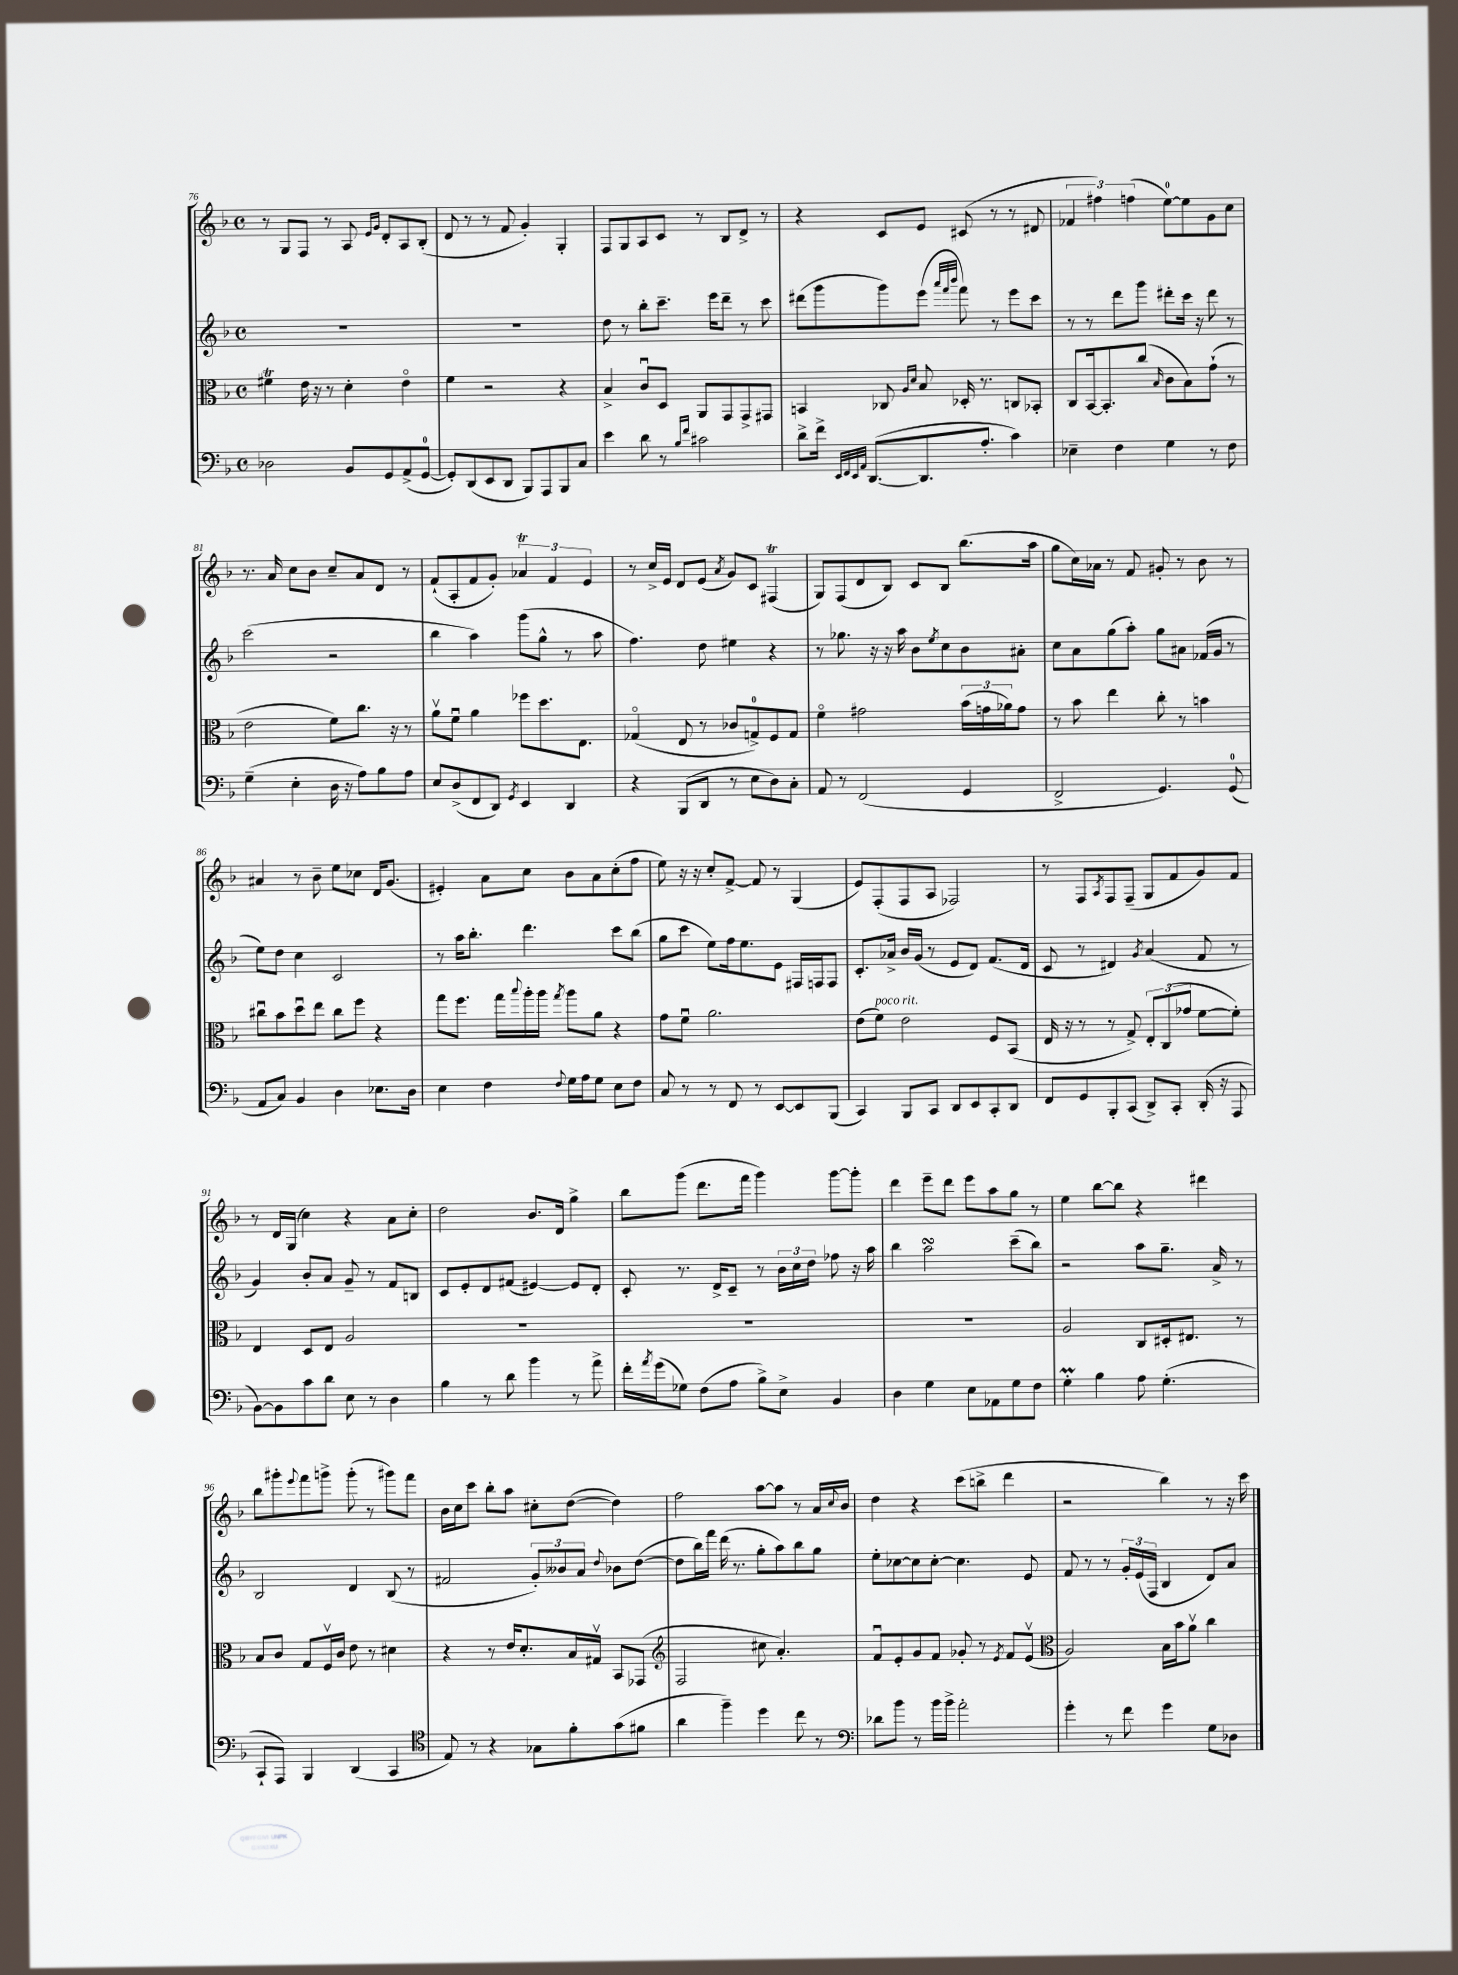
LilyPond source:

<<
\new StaffGroup <<
\new Staff = "s0" {
    \clef treble \key f \major \defaultTimeSignature \time 4/4
    r8 g8 f8 r8 a8 \grace { e'16 g'16 } d'8-. a8 bes8-.( |
    d'8 r8 r8 f'8 g'4-.) g4-. |
    f8 g8 a8 c'8 r8 bes8 d'8-> r8 |
    r4 c'8 e'8 cis'8( r8 r8 dis'8 |
    \tuplet 3/2 { fes'4 fis''4) f''4( } e''8-0~) e''8 g'8 c''8 |
    r8. a'16 c''8 bes'8 c''8-- a'8 d'8 r8 |
    f'8-!( a8-. f'8 g'8-.) \tuplet 3/2 { aes'4\trill f'4 e'4 } |
    r8 c''16-> e'16 d'8 e'8( \acciaccatura { a'8 } g'8) c'8 fis4\trill( |
    g8) f8( d'8 bes8) c'8 bes8 bes''8.( a''16 |
    g''8 c''16) aes'16 r8 f'8 gis'8-. r8 bes'8 r8 |
    ais'4 r8 bes'8-- e''8 ces''8 d'16 g'8.( |
    eis'4-.) a'8 c''8 bes'8 a'8 c''8-.( f''8 |
    e''8) r16 r16 c''8-. f'8~-> f'8 r8 g4( |
    e'8) f8-.( f8 a8 fes2) |
    r8 f8 \acciaccatura { a8 } f8 f8--( g8 f'8 g'8) f'8 |
    r8 d'16 g16( c''4) r4 a'8 c''8-. |
    d''2 bes'8. d'16 g''4-> |
    bes''8 g'''8( d'''8. f'''16 g'''4) g'''8~ g'''8-. |
    d'''4 e'''8-- d'''8 e'''8 a''8 g''8 r8 |
    e''4 bes''8~ bes''8 r4 dis'''4 |
    bes''8 gis'''8-. \appoggiatura { e'''8 } f'''8 g'''8-> g'''8-.( r8 gis'''8) f'''8 |
    bes'16 c''16 c'''8 bes''8-. a''8 cis''8-. d''8~( d''4) |
    f''2 a''8~ a''8 r8 a'16 \appoggiatura { c''8 } bes'16 |
    d''4 r4 c'''8( b''8-> d'''4 |
    r2 bes''4) r8 r16 c'''16 \bar "|." |
}
\new Staff = "s1" {
    \clef treble \key f \major \defaultTimeSignature \time 4/4
    R1 |
    R1 |
    d''8 r8 bes''8-. c'''8.-- e'''16 d'''8-- r8 c'''8 |
    dis'''8( g'''8 g'''8) e'''8( \grace { a'''32 f'''32 bes'''32 } f'''8) r8 e'''8 c'''8 |
    r8 r8 d'''8 g'''8 dis'''8-. c'''16 r16 dis'''8 r8 |
    c'''2( r2 |
    bes''4 a''4) g'''8( g''8-^ r8 a''8 |
    f''4.) d''8 eis''4 r4 |
    r8 ges''8. r16 r16 a''16 bes'8 \acciaccatura { e''8 } c''8 bes'8 ais'8-. |
    c''8 a'8 g''8( a''8-.) g''8 ais'8 fes'16( g'16 r8 |
    e''8) d''8 c''4 c'2 |
    r8 a''16 bes''8.-. d'''4. c'''8 bes''8( |
    g''8 c'''8 e''8) f''16 e''8. e'8 fis16 f16 f8 |
    c'8.-. aes'16-> bes'16 g'16( r8 e'8 d'8) f'8.( d'16 |
    c'8 r8 dis'4) \acciaccatura { g'8 } a'4( f'8 r8 |
    g'4) bes'8-. a'8 g'8-- r8 f'8 b8 |
    c'8 e'8-. d'8 fis'8( eis'4~) eis'8 d'8-. |
    c'8-. r8. d'16-> c'8-- r8 \tuplet 3/2 { bes'16 c''16 d''16 } fes''8 r16 a''16 |
    bes''4 a''2\turn c'''8--( bes''8) |
    r2 a''8 g''8.-- a'16-> r8 |
    bes2 d'4 bes8( r8 |
    fis'2 \tuplet 3/2 { g'8-.) beses'8 a'8 } \appoggiatura { d''8 } bes'8 d''8~( |
    d''8 bes''16) f'''16 d'''16( r8. g''8-. a''8) bes''8 g''8 |
    e''8-. ces''8~ ces''8 ces''8~-. ces''4. e'8 |
    f'8 r8 r8 \tuplet 3/2 { g'16-. e'16( f16 } bes4 d'8) a'8 \bar "|." |
}
\new Staff = "s2" {
    \clef alto \key f \major \defaultTimeSignature \time 4/4
    fis'4\trill e'16 r16 r8 d'4-. e'4\flageolet |
    f'4 r2 r4 |
    bes4-> c'8\downbow d8 a,8 g,8 g,8-> gis,8 |
    b,4 ces8 \grace { a16 d'16 } bes8 des16-. r8. c8 bes,8-. |
    c8 bes,16~ bes,8.-. c''8( \grace { bes16 } c'8 bes8) g'8-!( r8 |
    e'2 f'8) c''8. r16 r8 |
    a'8\upbow f'8\downbow a'4 fes''8 d''8. e8. |
    ges4\flageolet( e8 r8 ces'8 g8-0->) f8 g8 |
    f'4\flageolet gis'2 \tuplet 3/2 { bes'16( g'16 aes'16) } g'8 |
    r8 bes'8 e''4 c''8-. r8 b'4 |
    cis''8\downbow bes'8 d''8\downbow e''8 cis''8 f''8 r4 |
    g''8 f''8. g''16 \appoggiatura { bes''8 } a''16-. a''16 \acciaccatura { g''8 } a''8 a'8 r4 |
    g'8 f'8\downbow a'2. |
    e'8( f'8^\markup { \italic "poco rit." }) e'2 f8 bes,8( |
    e16 r16 r8 r8 g8->) \tuplet 3/2 { e8-. c8( ges'8 } f'8~ f'8-.) |
    e4 d8 e8 a2 |
    R1 |
    R1 |
    R1 |
    a2 c8 dis16-. eis8. r8 |
    bes8 c'8 g8 f16\upbow c'16 e'8 r8 dis'4 |
    r4 r8 e'16 d'8.-. bes16 gis16\upbow bes,8 ges,8( |
    \clef treble f2 cis''8 a'4.-.) |
    f'8\downbow e'8-. g'8 f'8 ges'8-. r8 \acciaccatura { e'8 } f'8 e'8\upbow( |
    \clef alto a2) bes16 bes'16 a'8\upbow c''4 \bar "|." |
}
\new Staff = "s3" {
    \clef bass \key f \major \defaultTimeSignature \time 4/4
    des2 bes,8 g,8 a,8->( g,8-0~ |
    g,8-.) d,8( e,8 d,8 bes,,8) a,,8 bes,,8 c8 |
    e'4 d'8 r8 \grace { bes16 f'16 } cis'2 |
    d'8-> f'16-> \grace { e,32 f,32 e,32 a,32 } d,8.~( d,8. a8.-. c'4) |
    ees4-- f4 g4 r8 f8 |
    g4--( e4-. d16 r16 a8) bes8 a8 |
    e8 d8->( f,8 d,8) \acciaccatura { g,8 } e,4 d,4 |
    r4 bes,,8( d,8 r8 e8 d8) c8-. |
    a,8 r8 f,2( g,4 |
    f,2-> g,4.) g,8-0( |
    a,8 c8) bes,4 d4 ees8. d16 |
    e4 f4 \appoggiatura { f8 } g16 a16 g8 e8 f8 |
    c8 r8 r8 f,8 r8 e,8~ e,8 bes,,8( |
    c,4) bes,,8 c,8 d,8 e,8 c,8-. d,8 |
    f,8 g,8 bes,,8-. c,8( d,8->) c,8-. d,16-.( r16 a,,8 |
    bes,8~) bes,8 c'8 d'8 e8 r8 d4 |
    bes4 r8 d'8 bes'4 r8 a'8-> |
    f'16-. \acciaccatura { a'8 } g'16( ges8) f8( a8 bes8->) e8-> bes,4 |
    d4 g4 e8 aes,8 g8 f8 |
    g4-.\prall bes4 a8 g4.-.( |
    c,8-! a,,8) bes,,4 d,4( c,4 |
    \clef tenor e8) r8 r4 ges8 f'8-. g'8( fis'8 |
    a'4 f''4--) d''4 c''8 r8 |
    \clef bass des'8 bes'8 r8 bes'16 bes'16-> a'2-. |
    g'4-. r8 f'8 g'4 g8 des8 \bar "|." |
}
>>
>>
\layout { \context { \Score currentBarNumber = #76 } }
